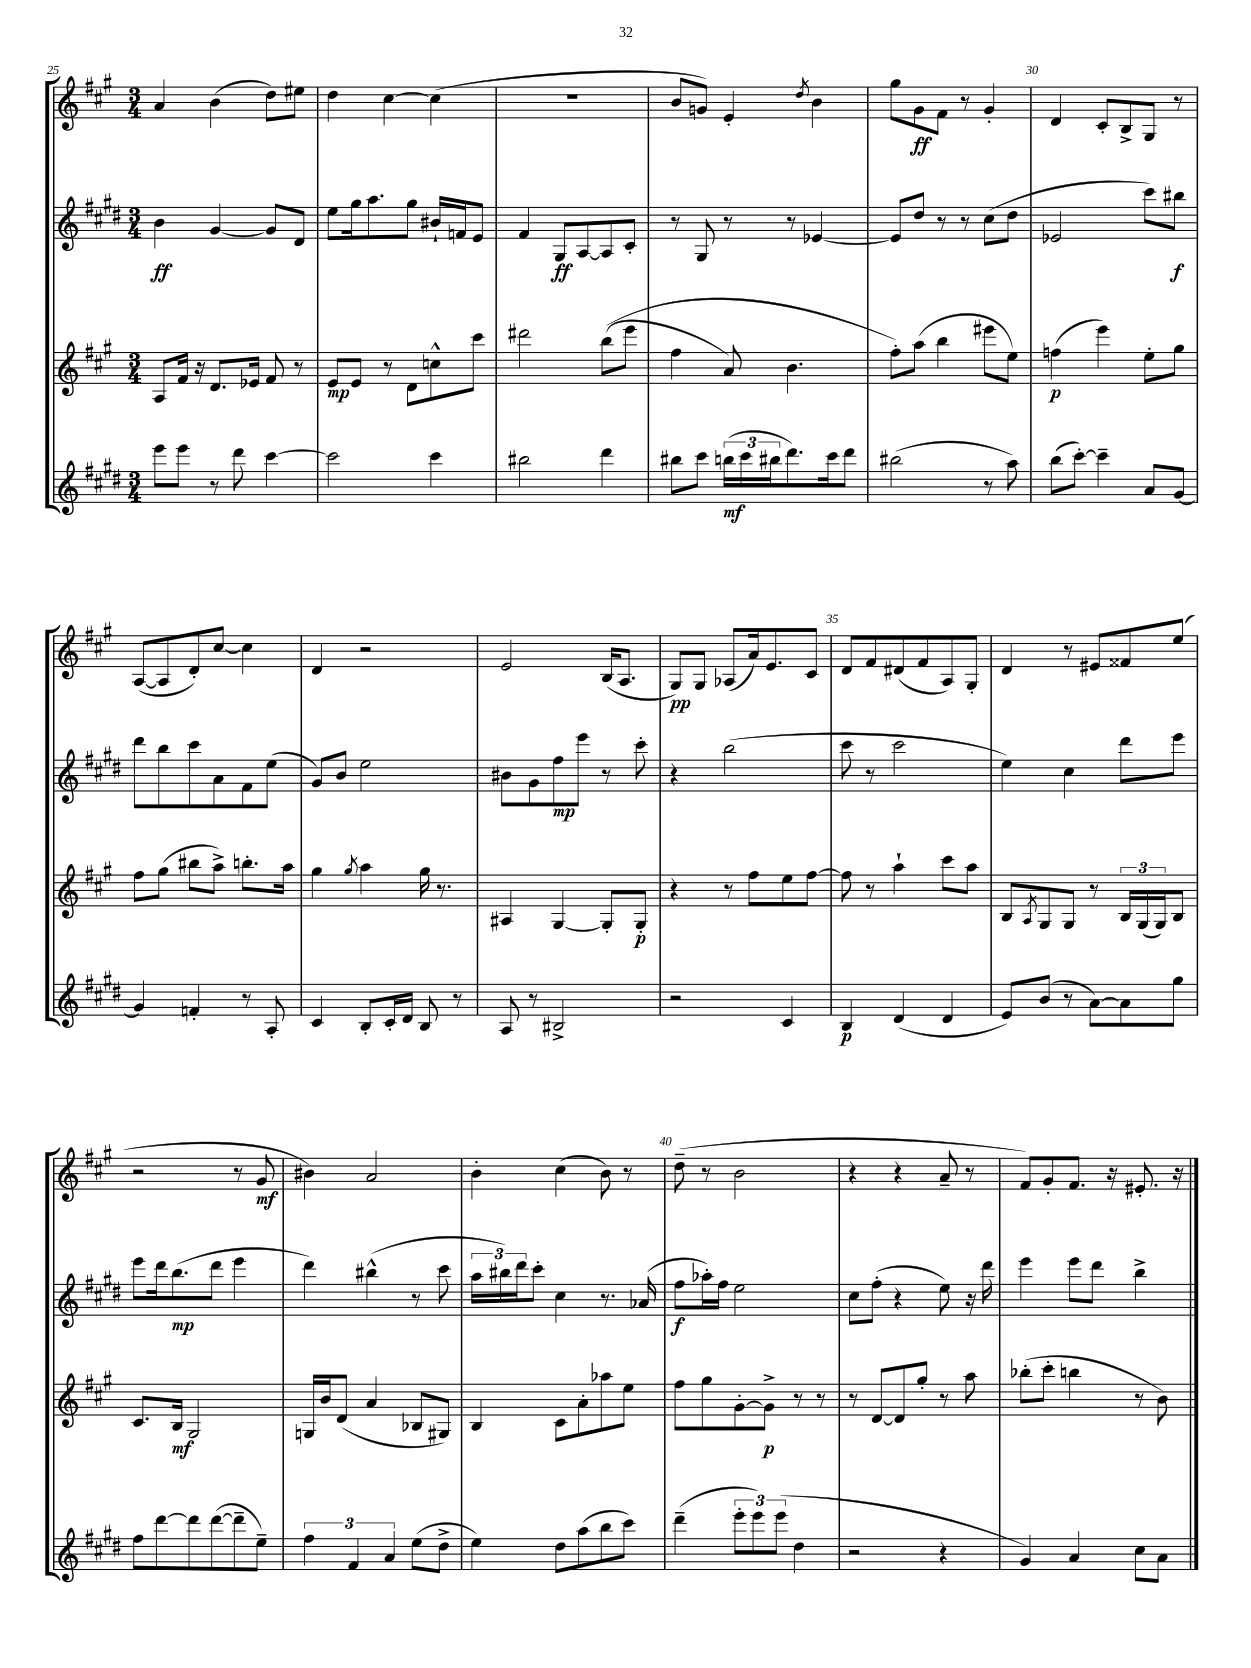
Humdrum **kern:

**kern	**kern	**kern	**kern
*staff4	*staff3	*staff2	*staff1
*clefG2	*clefG2	*clefG2	*clefG2
*k[f#c#g#d#]	*k[f#c#g#]	*k[f#c#g#d#]	*k[f#c#g#]
*M3/4	*M3/4	*M3/4	*M3/4
8eee	8A	4b	4a
8eee	16f#	.	.
.	16r	.	.
8r	8.d	[4g#	(4b
8ddd#	.	.	.
.	16e-	.	.
[4ccc#	8f#	8g#]	8dd)
.	8r	8d#	8ee#
=	=	=	=
2ccc#]	8e	8ee	4dd
.	8e	16gg#	.
.	.	8.aa	.
.	8r	.	[4cc#
.	8d	8gg#	.
4ccc#	8cc^^	16b#`	(4cc#]
.	.	16f	.
.	8ccc#	8e	.
=	=	=	=
2bb#	2ddd#	4f#	2.r
.	.	8G#	.
.	.	[8A	.
4ddd#	&((8bb	8A]	.
.	8eee	8c#'	.
=	=	=	=
8bb#	4ff#	8r	8b
8ccc#	.	8G#	8g)
(24bb	8a)	8r	4e'
24ccc#	.	.	.
24bb#	.	.	.
8.ddd#)	4.b	8r	.
.	.	.	8qdd
.	.	[4e-	4b
16ccc#	.	.	.
8ddd#	.	.	.
=	=	=	=
(2bb#	8ff#'&)	8e-]	8gg#
.	(8aa	8dd#	8g#
.	4bb	8r	8f#
.	.	8r	8r
8r	8eee#	(8cc#	4g#'
8aa)	8ee)	8dd#	.
=	=	=	=
(8bb	(4ff	2e-	4d
[8ccc#')	.	.	.
4ccc#~]	4eee)	.	8c#'
.	.	.	8B^
8a	8ee'	8ccc#)	8G#
[8g#	8gg#	8bb#	8r
=	=	=	=
4g#]	8ff#	8ddd#	([8A
.	(8gg#	8bb	8A]
4f'	8bb#	8ccc#	8d')
.	8aa^)	8a	[8cc#
8r	8.bb'	8f#	4cc#]
8A'	.	(8ee	.
.	16aa	.	.
=	=	=	=
4c#	4gg#	8g#)	4d
.	.	8b	.
.	8qgg#	.	.
8B'	4aa	2ee	2r
16c#'	.	.	.
16d#	.	.	.
8B	16gg#	.	.
.	8.r	.	.
8r	.	.	.
=	=	=	=
8A	4A#	8b#	2e
8r	.	8g#	.
2B#^	[4G#	8ff#	.
.	.	8eee	.
.	8G#']	8r	(16B
.	.	.	8.A
.	8G#'	8ccc#'	.
=	=	=	=
2r	4r	4r	8G#)
.	.	.	8G#
.	8r	(2bb	(8A-
.	8ff#	.	16a)
.	.	.	8.e
4c#	8ee	.	.
.	[8ff#	.	8c#
=	=	=	=
4B	8ff#]	8ccc#	8d
.	8r	8r	8f#
(4d#	4aa`	2ccc#	(8d#
.	.	.	8f#
4d#	8ccc#	.	8A)
.	8aa	.	8G#'
=	=	=	=
8e)	8B	4ee)	4d
.	8qA	.	.
(8b	8G#	.	.
8r	8G#	4cc#	8r
[8a)	8r	.	8e#
8a]	24B	8ddd#	8f##
.	(24G#	.	.
.	24G#)	.	.
8gg#	8B	8eee	(8ee
=	=	=	=
8ff#	8.c#	8eee	2r
[8ddd#	.	16ddd#	.
.	16B	(8.bb	.
8ddd#]	2G#	.	.
([8ddd#	.	8ddd#	.
8ddd#~]	.	4eee	8r
8ee~)	.	.	8g#
=	=	=	=
6ff#	16G	4ddd#)	4b#)
.	16b	.	.
.	(8d	.	.
6f#	.	.	.
.	4a	(4bb#^^	2a
6a	.	.	.
(8ee	8B-	8r	.
8dd#^	8G#)	8ccc#	.
=	=	=	=
4ee)	4B	24aa	4b'
.	.	24bb#)	.
.	.	24ddd#	.
.	.	8ccc#'	.
8dd#	8c#	4cc#	(4cc#
(8aa	8a'	.	.
8bb	8aa-	8.r	8b)
8ccc#)	8ee	.	8r
.	.	(16a-	.
=	=	=	=
(4ddd#~	8ff#	8ff#	(8dd~
.	8gg#	16aa-')	8r
.	.	16ff#	.
12eee'	[8g#'	2ee	2b
12eee)	.	.	.
.	8g#^]	.	.
(12eee	.	.	.
4dd#	8r	.	.
.	8r	.	.
=	=	=	=
2r	8r	8cc#	4r
.	[8d	(8ff#'	.
.	8d]	4r	4r
.	8gg#'	.	.
4r	8r	8ee)	8a~
.	8aa	16r	8r
.	.	16ddd#	.
=	=	=	=
4g#)	(8bb-'	4eee	8f#)
.	8ccc#'	.	8g#'
4a	4bb	8eee	8.f#
.	.	8ddd#	.
.	.	.	16r
8cc#	8r	4bb^	8.e#'
8a	8b)	.	.
.	.	.	16r
==	==	==	==
*-	*-	*-	*-
